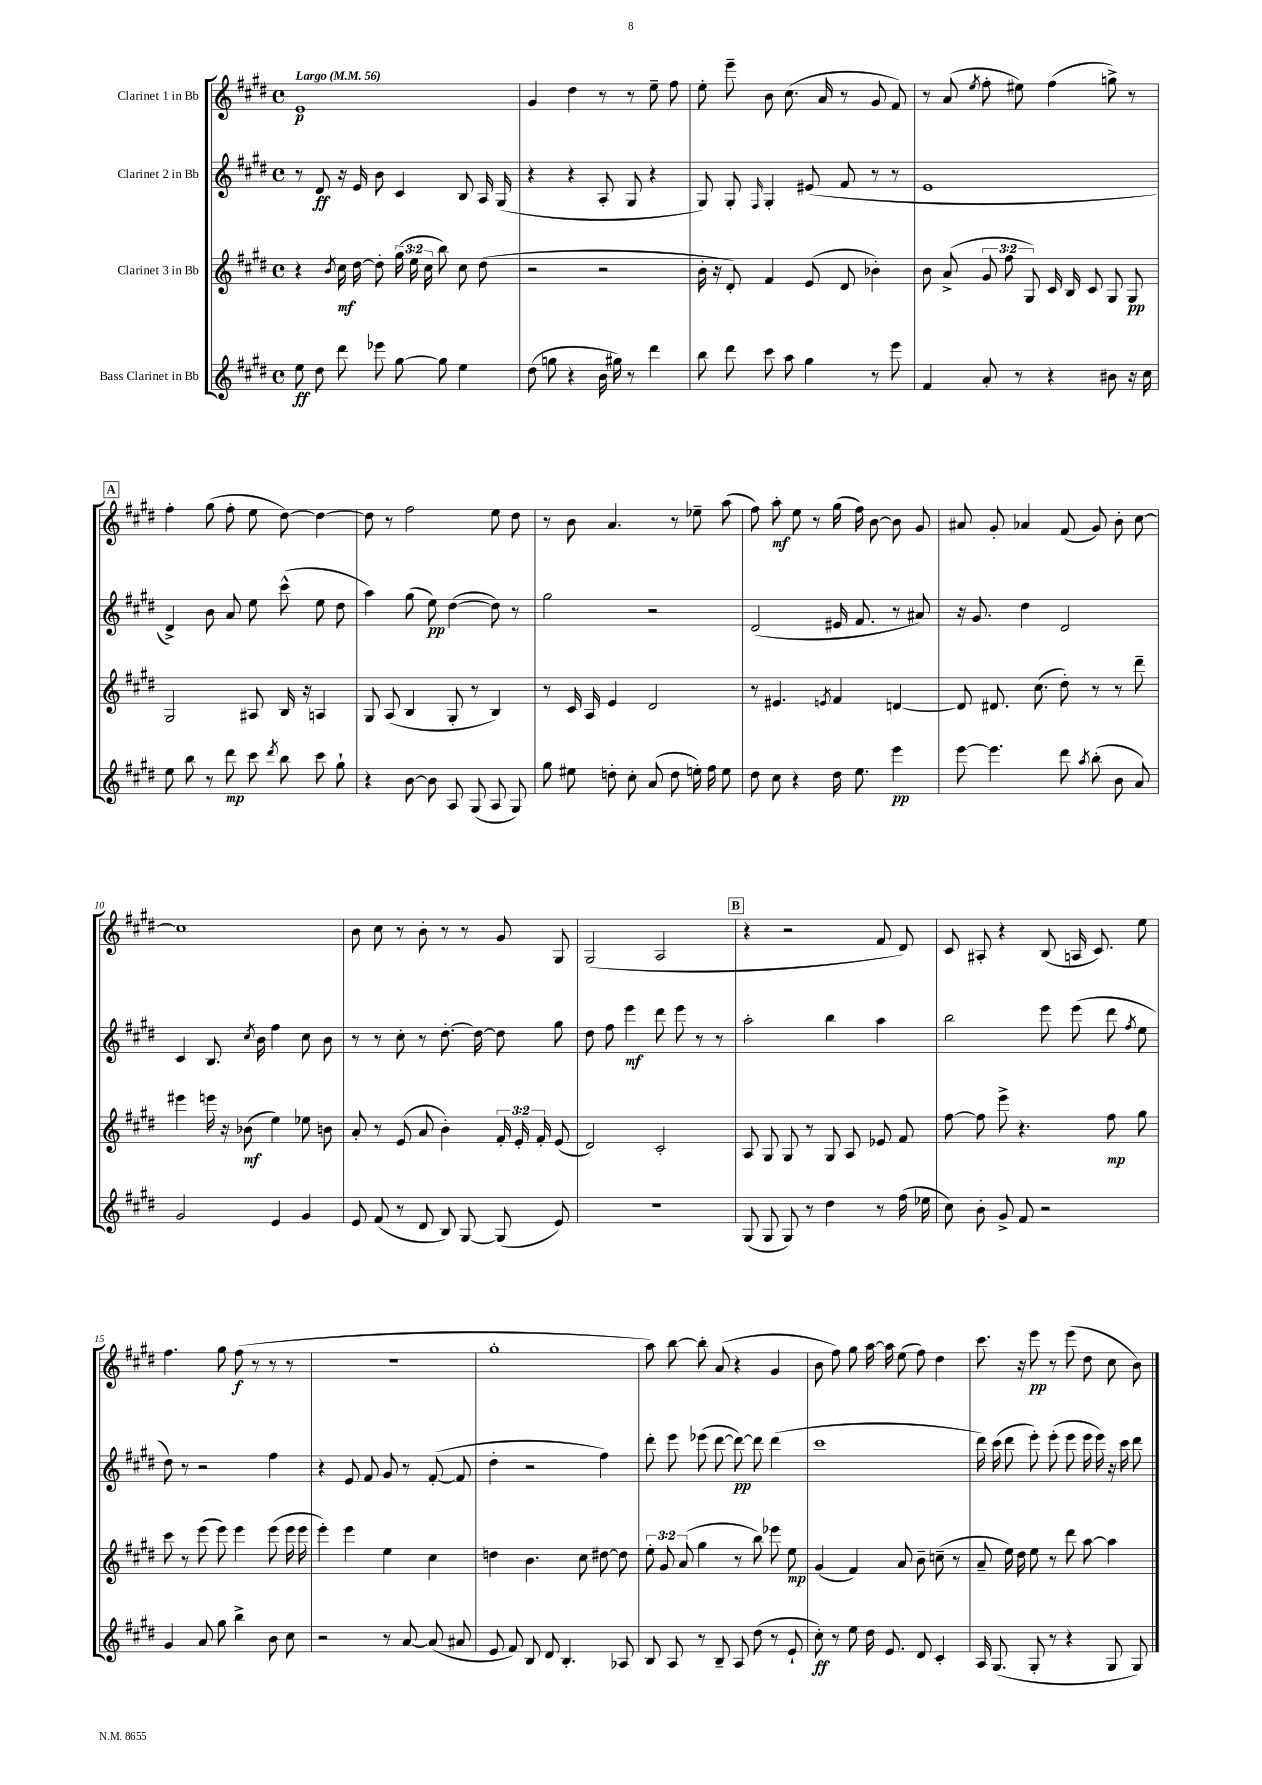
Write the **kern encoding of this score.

**kern	**kern	**kern	**kern
*staff4	*staff3	*staff2	*staff1
*clefG2	*clefG2	*clefG2	*clefG2
*k[f#c#g#d#]	*k[f#c#g#d#]	*k[f#c#g#d#]	*k[f#c#g#d#]
*M4/4	*M4/4	*M4/4	*M4/4
*met(c)	*met(c)	*met(c)	*met(c)
*MM56	*MM56	*MM56	*MM56
8ee	4r	8r	1e
8dd#	.	8d#	.
.	8qb	.	.
8ddd#	16cc#	16r	.
.	[16dd#	16e	.
8eee-	8dd#']	8b	.
[8gg#	(24gg#	4c#	.
.	24ee	.	.
.	24cc#	.	.
8gg#]	8bb)	.	.
4ee	8cc#	8B	.
.	(8dd#	16A	.
.	.	(16G#	.
=	=	=	=
(8dd#	2r	4r	4g#
8gg	.	.	.
4r	.	4r	4dd#
16b	2r	8A'	8r
16gg#)	.	.	.
8r	.	8G#	8r
4ddd#	.	4r	8ee~
.	.	.	8ff#
=	=	=	=
8bb	16b'	8G#)	8ee'
.	16r	.	.
8ddd#	8d#')	8G#'	8eee~
.	.	16qqF#	.
8ccc#	4f#	4G#'	8b
8aa	.	.	(8.cc#
4gg#	(8e	(8e#	.
.	.	.	16a
.	8d#	8f#	8r
8r	4b-')	8r	8g#
8eee	.	8r	8f#)
=	=	=	=
4f#	8b	1e	8r
.	(8a^	.	(8a
.	.	.	8qee
8a'	12g#	.	8ff#'
.	12ff#	.	.
8r	.	.	8ee#)
.	12G#)	.	.
4r	16c#	.	(4ff#
.	16B	.	.
.	8c#	.	.
8b#	8G#	.	8gg^)
16r	8G#	.	8r
16cc#	.	.	.
=	=	=	=
8ee	2G#	4d#^)	4ff#'
8bb	.	.	.
8r	.	8b	(8gg#
8ddd#	.	8a	8ff#'
8ccc#	8A#	8ee	8ee
8qddd#	.	.	.
8bb	16B	(8ccc#^^	[8dd#)
.	16r	.	.
8ccc#	4A	8ee	4dd#_
8gg#`	.	8dd#	.
=	=	=	=
4r	8G#	4aa)	8dd#]
.	(8A	.	8r
[8b	4B	(8gg#	2ff#
8b]	.	8ee)	.
8A	8G#'	([4dd#	.
(8G#	8r	.	.
8A	4B)	8dd#])	8ee
8G#)	.	8r	8dd#
=	=	=	=
8gg#	8r	2gg#	8r
8ee#	16c#	.	8b
.	16A	.	.
8dd'	4e	.	4.a
8cc#'	.	.	.
(8a	2d#	2r	.
8dd	.	.	8r
16ee')	.	.	8ee-~
16ff#	.	.	.
8ee	.	.	(8aa
=	=	=	=
8dd#	8r	(2d#	8ff#)
8cc#	4.e#	.	8aa'
4r	.	.	8ee
.	.	.	8r
.	8qe	.	.
16dd#	4f#	16e#	(16gg#
8.ee	.	8.f#	16ff#)
.	.	.	[8b
4eee	[4d	8r	8b]
.	.	8a#)	8g#
=	=	=	=
[8eee	8d]	16r	8a#
.	.	8.g#	.
4.eee]	8.d#	.	8g#'
.	.	4dd#	4a-
.	(8.cc#	.	.
8ddd#	8dd#')	2d#	(8f#
8qaa	.	.	.
(8bb'	8r	.	8g#)
8b	8r	.	8b'
8a)	8ddd#~	.	[8cc#
=	=	=	=
2g#	4eee#	4c#	1cc#]
.	16eee	8.B	.
.	16r	.	.
.	(8b-	.	.
.	.	8qcc#	.
.	.	16b	.
4e	4ee)	4ff#	.
4g#	8ee-	8cc#	.
.	8b	8b	.
=	=	=	=
8e	8a'	8r	8b
(8f#	8r	8r	8cc#
8r	(8e	8cc#'	8r
8d#	8a	8r	8b'
8B)	4b')	[8.dd#'	8r
[8G#	.	.	8r
.	.	16dd#_	.
(8G#]	24f#'	8dd#]	8g#
.	24e'	.	.
.	24f#'	.	.
8e)	(8e	8gg#	8G#
=	=	=	=
1r	2d#)	8dd#	(2G#
.	.	8ff#	.
.	.	4eee	.
.	2c#'	8ddd#	2A
.	.	8eee	.
.	.	8r	.
.	.	8r	.
=	=	=	=
(8G#	8A	2aa'	4r
8G#	8G#	.	.
8G#)	8G#	.	2r
8r	8r	.	.
4dd#	8G#	4bb	.
.	8A	.	.
8r	8e-	4aa	8f#
(16ff#	8f#	.	8d#)
16ee-	.	.	.
=	=	=	=
8cc#)	[8ff#	2bb	8c#
8b'	8ff#]	.	8A#'
8g#^	8eee^	.	4r
8f#	4.r	.	.
2r	.	8eee	(8B
.	.	(8eee	16A
.	.	.	8.c#)
.	8ff#	8ddd#	.
.	.	8qff#	.
.	8gg#	8ee	8ee
=	=	=	=
4g#	8ccc#	8dd#)	4.ff#
.	8r	8r	.
8a	(8eee	2r	.
8gg#	8eee)	.	8gg#
4bb^	4eee	.	(8ff#
.	.	.	8r
8b	(8eee	4ff#	8r
8cc#	16eee	.	8r
.	16eee	.	.
=	=	=	=
2r	4eee')	4r	1r
.	4eee	8e	.
.	.	8f#	.
8r	4ee	8g#	.
[8a	.	8r	.
(8a]	4cc#	([8f#'	.
8a#	.	8f#]	.
=	=	=	=
8e	4dd	4dd#'	1gg#'
8f#)	.	.	.
8B	4.b	2r	.
8d#	.	.	.
4.B'	.	.	.
.	8cc#	.	.
.	[8dd#	4ff#)	.
8A-	8dd#]	.	.
=	=	=	=
8B	12ee'	8ddd#'	8aa)
.	12g#	.	.
8A	.	8eee	[8bb
.	(12a	.	.
8r	4gg#	(8eee-	8bb']
8B~	.	[8ddd#	(8a
8A	8r	8ddd#_)	4r
(8dd#	8bb)	8ddd#]	.
8r	8eee-	(4ddd#	4g#
8e`	8ee	.	.
=	=	=	=
8cc#')	(4g#	1ccc#	8b
8r	.	.	8ff#)
8ee	4f#)	.	8gg#
16dd#	.	.	[16aa
8.e	.	.	16aa]
.	8a	.	(8ee
8d#	8b~	.	8ff#)
4c#'	(8cc~	.	4dd#
.	8r	.	.
=	=	=	=
16A	8a~	16ddd#)	8.ccc#
(8.G#	.	(16ccc#	.
.	16ee)	8ddd#	.
.	16dd#	.	16r
8G#'	8ee	8eee')	8eee
8r	8r	(8eee'	8r
4r	8ddd#	8eee	(8eee
.	[8aa	16eee	8dd#
.	.	16eee)	.
8G#	4aa]	16r	8cc#
.	.	16ccc#	.
8G#)	.	8ddd#	8b)
==	==	==	==
*-	*-	*-	*-
